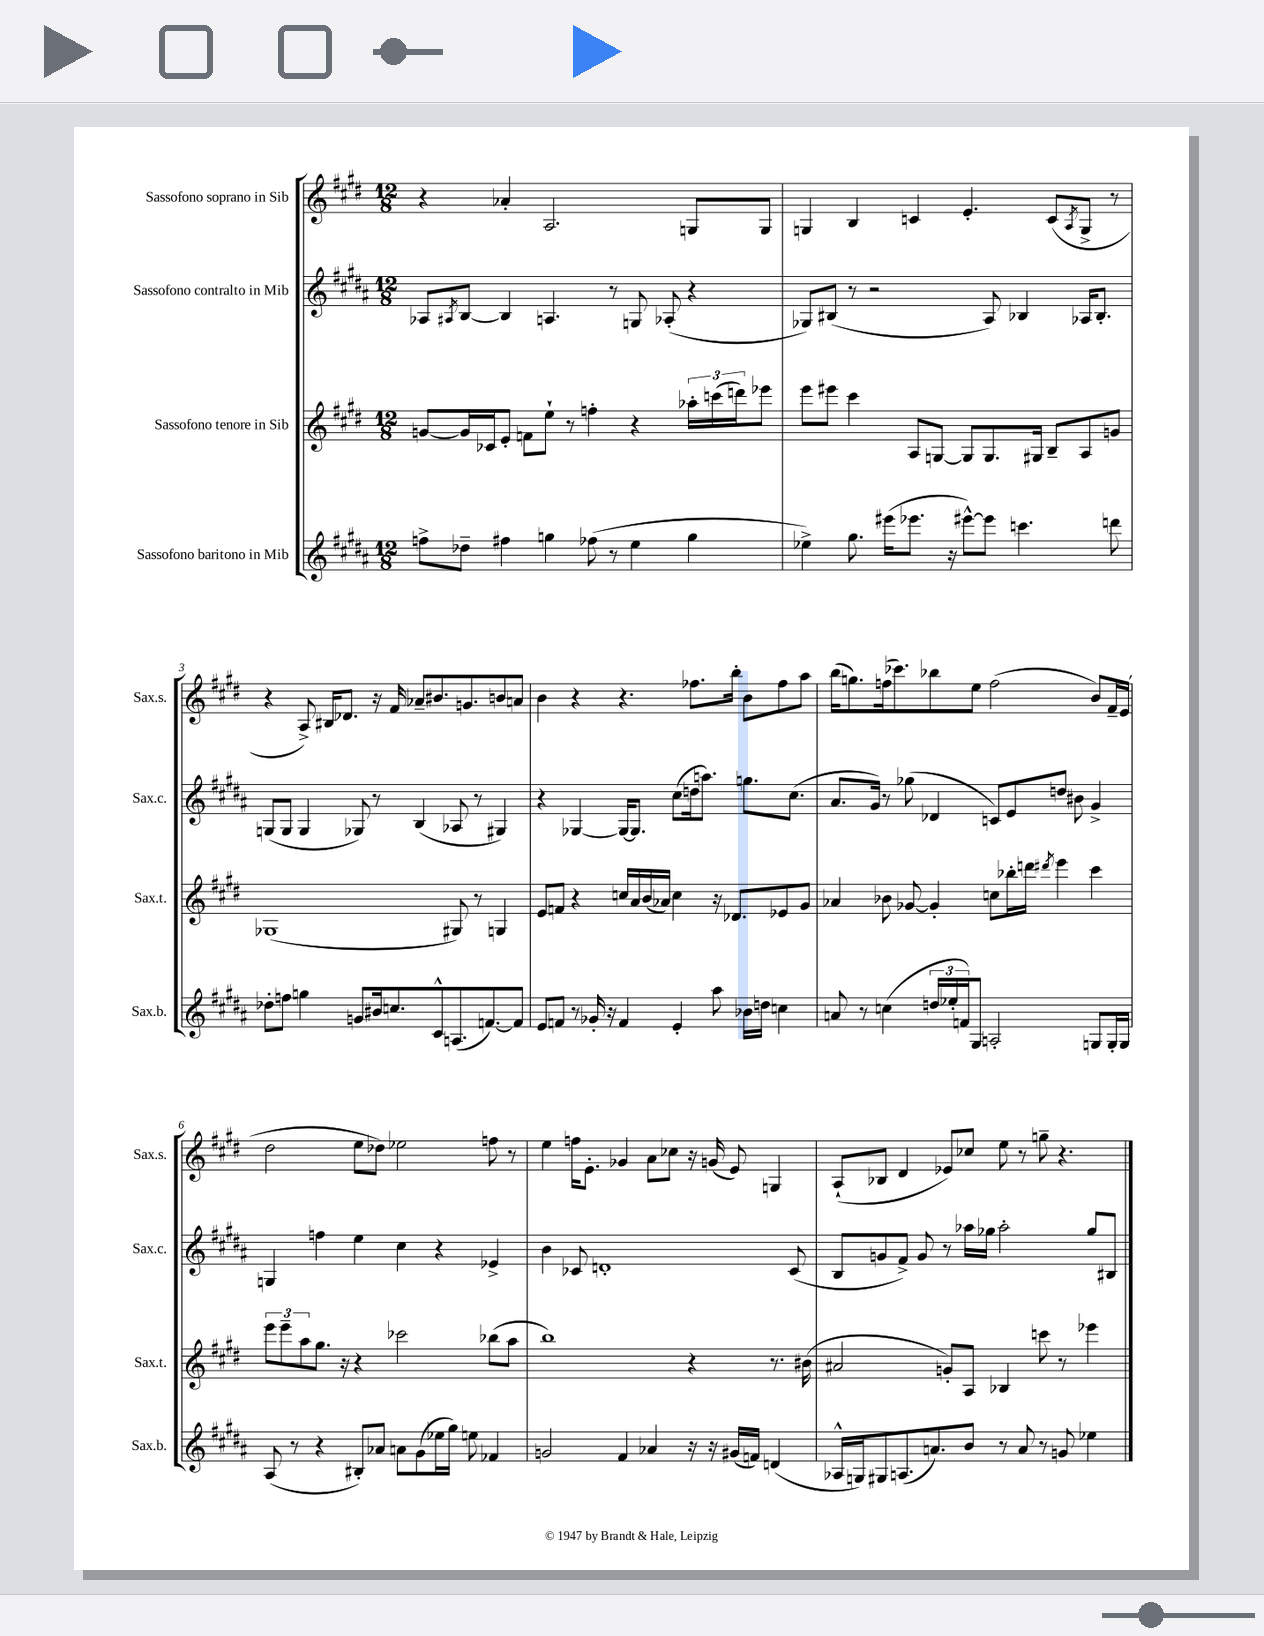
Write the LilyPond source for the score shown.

<<
\new StaffGroup <<
\new Staff = "s0" \with { instrumentName = "Sassofono soprano in Sib" shortInstrumentName = "Sax.s." } {
    \clef treble \key e \major \numericTimeSignature \time 12/8
    r4 aes'4-. a2. g8 g8 |
    g4 b4 c'4 e'4.-. c'8( \acciaccatura { a8 } g8-> r8 |
    r4 a8->) bis16 des'8. r16 fis'16 aes'8-- bis'8. g'8. b'8 a'8 |
    b'4 r4 r4. fes''8. b''16-. b'8 fes''8 a''8 |
    b''16( g''8.) f''16( ces'''8.) bes''8 e''8 f''2( b'8) fis'16-- e'16( |
    dis''2 e''8 des''8) ees''2 f''8 r8 |
    e''4 f''16 e'8.-. ges'4 a'8 ces''8 r16 g'16( e'8) g4 |
    a8-!( bes8 dis'4 ees'8) ces''8 e''8 r8 g''8-- r4. \bar "|." |
}
\new Staff = "s1" \with { instrumentName = "Sassofono contralto in Mib" shortInstrumentName = "Sax.c." } {
    \clef treble \key b \major \numericTimeSignature \time 12/8
    aes8 \acciaccatura { ais8 } b8~ b4 a4. r8 g8 aes8-.( r4 |
    ges8) bis8( r8 r2 ais8) bes4 aes16 bes8.-. |
    g8( g8 g4 ges8) r8 b4( aes8 r8 gis4) |
    r4 ges4~ ges16~ ges8. cis''8( d''16 a''8.) g''8. cis''8.( |
    ais'8. gis'16) r8 ges''8( des'4 c'8) e'8 d''8 bis'8 gis'4-> |
    g4 f''4 e''4 cis''4 r4 ees'4-> |
    b'4 ces'8 d'1-. ces'8( |
    b8 g'8 fis'8->) g'8 r8 aes''16 ges''16 aes''2-. ges''8 bis8 \bar "|." |
}
\new Staff = "s2" \with { instrumentName = "Sassofono tenore in Sib" shortInstrumentName = "Sax.t." } {
    \clef treble \key e \major \numericTimeSignature \time 12/8
    g'8~ g'16 ces'16 e'8-. f'8 e''8-! r8 f''4-. r4 \tuplet 3/2 { aes''16-. c'''16( d'''16) } ees'''8 |
    e'''8 eis'''8 cis'''4 a8 g8~ g8 g8. gis16 b8-- a8 g'8 |
    ges1( gis8) r8 g4 |
    e'8 f'8 r4 c''16 a'16 b'16( aes'16) c''4 r16 des'8. ees'8 gis'8 |
    aes'4 bes'8 ges'8~ ges'4-. c''8 bes''16-. d'''16 \acciaccatura { dis'''8 } e'''4 cis'''4 |
    \tuplet 3/2 { e'''8 e'''8-- a''8 } gis''8. r16 r4 ces'''2 bes''8( a''8 |
    b''1) r4 r8. bis'16( |
    ais'2 g'8-.) a8 bes4 c'''8 r8 ees'''4 \bar "|." |
}
\new Staff = "s3" \with { instrumentName = "Sassofono baritono in Mib" shortInstrumentName = "Sax.b." } {
    \clef treble \key b \major \numericTimeSignature \time 12/8
    f''8-> des''8-- fis''4 g''4 fes''8( r8 e''4 g''4 |
    ees''4->) gis''8. eis'''16( ees'''8. r16 eis'''8~-^) eis'''8 c'''4. d'''8 |
    des''8-. f''8 g''4 g'8 bis'16 c''8. cis'8-^ a8.( f'8.~) f'8 |
    e'8 f'8 r8 ges'16-. r16 f'4 e'4-. ais''8 bes'16 d''16 c''4 |
    a'8 r8 c''4( \tuplet 3/2 { d''16 ees''16-. f'16) } gis8 a2-. g8 g16-. g16 |
    ais8( r8 r4 bis8-.) aes'8 a'8 gis'8( ees''16 gis''16) e''8 fes'4 |
    g'2 fis'4 aes'4 r16 r16 gis'16( f'16) d'4( |
    aes16-^ g16) gis8 a8.( a'8.) b'8 r8 a'8 r8 g'8 ees''4 \bar "|." |
}
>>
>>
